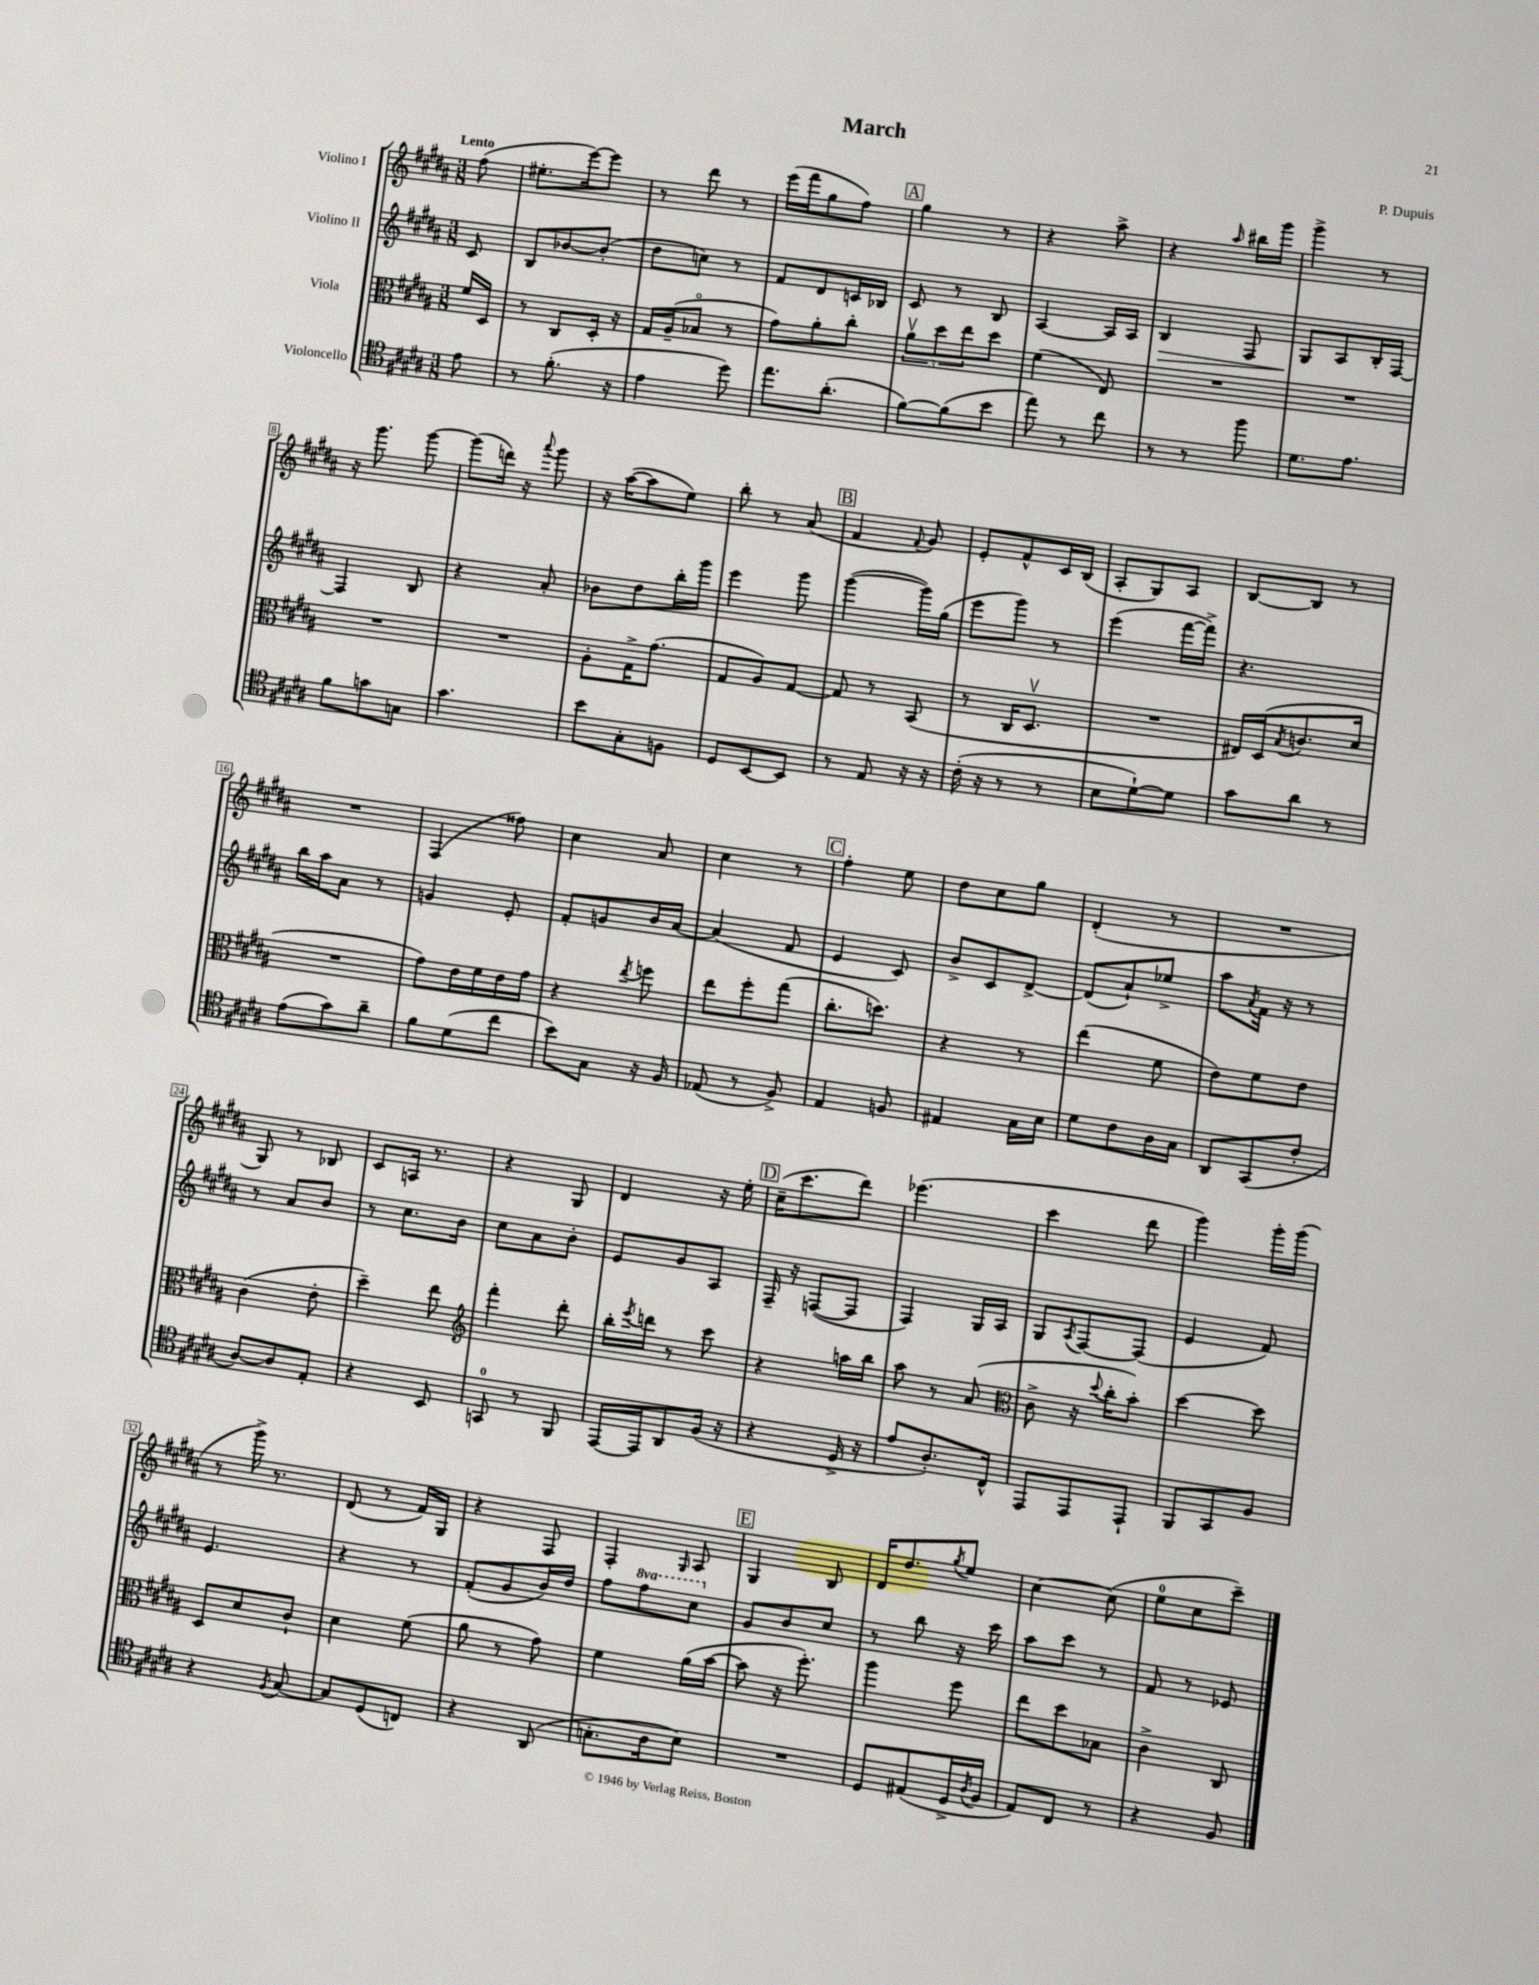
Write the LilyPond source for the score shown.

\header { title = "March" composer = "P. Dupuis" }
<<
\new StaffGroup <<
\new Staff = "s0" \with { instrumentName = "Violino I" } {
    \clef treble \key b \major \numericTimeSignature \time 3/8 \partial 8 \tempo "Lento"
    fis''8( |
    eis''8.-. e'''16~) e'''8 |
    r8 dis'''8 r8 |
    e'''16( fis'''16 gis''8 fis''8) |
    \mark \markup { \box "A" } gis''4 r8 |
    r4 ais''8-> |
    r4 \grace { ais''16 } bis''16 gis'''16 |
    gis'''4-> r8 |
    r16 gis'''8. gis'''8~ |
    gis'''8( d'''16) r16 \appoggiatura { ais'''8 } gis'''8 |
    r16 ais''16~( ais''8 e''8) |
    b''8-. r8 ais'8( |
    \mark \markup { \box "B" } fis'4 \appoggiatura { fis'8 } gis'8) |
    e'8-. fis'8-^ cis'16 b16( |
    ais8-. gis8) ais8 |
    b8~ b8 r8 |
    R4. |
    fis4( fisis''8) |
    cis''4 ais'8 |
    cis''4 r8 |
    \mark \markup { \box "C" } fis''4-. e''8 |
    dis''8 cis''8 gis''8 |
    dis'4-.( r8 |
    R4. |
    gis8) r8 bes8 |
    cis'8 a16 r8. |
    r4 gis8 |
    dis'4 r16 e''16-. |
    \mark \markup { \box "D" } cis''16--( cis'''8. dis'''8) |
    ees'''4.( |
    cis'''4 dis'''8 |
    gis'''4) gis'''16-. gis'''16( |
    r8 gis'''16->) r8. |
    dis'8( r8 fis'16) gis16 |
    r4 fis8 |
    fis4-. \grace { gis16 } ais8 |
    \mark \markup { \box "E" } gis4 b8 |
    dis'16 dis''8. \acciaccatura { gis''8 } e''8 |
    cis''4~ cis''8( |
    e''8-0 cis''8 cis'''8--) \bar "|." |
}
\new Staff = "s1" \with { instrumentName = "Violino II" } {
    \clef treble \key b \major \numericTimeSignature \time 3/8 \set Staff.ottavationMarkups = #ottavation-simple-ordinals \partial 8
    cis'8 |
    b8 bes'8~ bes'8-.( |
    dis''8 c''8) r8 |
    fis'8 dis'8 c'16 bes16 |
    \mark \markup { \box "A" } cis'8 r8 b8 |
    ais4~ ais16 ais16 |
    b4\> fis8 |
    gis8\! ais8 b16-. fis16~ |
    fis4 b8 |
    r4 ais'8-. |
    bes'8 dis''8 b''16-. gis'''16 |
    e'''4 gis'''8 |
    \mark \markup { \box "B" } gis'''4~( gis'''16) gis''16( |
    e'''8 gis'''8) r8 |
    e'''4( fis'''16~ fis'''16->) |
    r4. |
    b''16 ais''16 ais'8 r8 |
    g'4 e'8-. |
    fis'8-. g'8 b'16 ais'16~ |
    ais'4( fis'8 |
    \mark \markup { \box "C" } e'4 cis'8) |
    b'8-> cis'8 dis'8~-> |
    dis'8( ais'8-!) ees''8-> |
    ais''8 \acciaccatura { ais'8 } fis'16 r16 r8 |
    r8 ais'8 b'8 |
    r8 cis''8. b'16 |
    cis''8 ais'8 b'8-. |
    e'8 gis'8 ais8 |
    \mark \markup { \box "D" } fis16-- r16 f8~( f8 |
    fis4) gis16 ais16 |
    gis8 \acciaccatura { ais8 } fis8~ fis8( |
    e'4 fis'8) |
    e'4. |
    r4 r8 |
    fis'8-.( gis'8 b'16) dis''16 |
    fis''8 \ottava #1 fis'''8 cis'''8 \ottava #0 |
    \mark \markup { \box "E" } gis'8 b'8 cis''8 |
    r8 b''8 r16 cis'''16 |
    ais''8 cis'''8 r8 |
    fis'8 r8 ees'8 \bar "|." |
}
\new Staff = "s2" \with { instrumentName = "Viola" } {
    \clef alto \key b \major \numericTimeSignature \time 3/8 \partial 8
    fis'16 dis16 |
    r8 cis8 dis16-. r16 |
    gis16 ais16--( bes8\flageolet r8 |
    gis'8) ais'8-. cis''8-. |
    \mark \markup { \box "A" } \tuplet 3/2 { ais'8\upbow dis''8 e''8 } dis''8 |
    fis'4( e8) |
    R4. |
    R4. |
    R4. |
    R4. |
    ais8-. gis16-> gis'8.( |
    gis8 ais8) gis8~ |
    \mark \markup { \box "B" } gis8 r8 b,8( |
    r8 cis16 dis8.\upbow |
    R4. |
    eis16) dis16( \acciaccatura { b8 } c'8. dis'16 |
    R4. |
    gis'8) e'16 fis'16 e'16 gis'16 |
    r4 \acciaccatura { e''8 } f''8 |
    e''8 fis''8-. gis''8( |
    \mark \markup { \box "C" } cis''8.-. d''8.) |
    r4 r8 |
    e''4( fis'8 |
    e'8) fis'8 e'8 |
    cis'4( e'8-. |
    dis''4--) e''8 |
    \clef treble fis'''4-. dis'''8-. |
    b''16-. \acciaccatura { e'''8 } d'''16 r8 cis'''8 |
    \mark \markup { \box "D" } r4 a''16 b''16 |
    ais''8 r8 ais'8( |
    \clef alto cis'8-> r16 \appoggiatura { dis''8 } cis''16-. b'8-.) |
    dis''4~ dis''8 |
    dis8 dis'8 cis'8-! |
    dis'4 fis'8( |
    ais'8 r8 gis'8) |
    fis'4 ais'16( b'16~ |
    \mark \markup { \box "E" } b'8 r16 fis''8.-.) |
    ais''4 fis''8 |
    e''8 dis''8 bes8 |
    cis'4-> cis8 \bar "|." |
}
\new Staff = "s3" \with { instrumentName = "Violoncello" } {
    \clef tenor \key b \major \numericTimeSignature \time 3/8 \partial 8
    e'8 |
    r8 fis'8.-.( r16 |
    e'4 dis''8) |
    e''8. ais'8.-.( |
    \mark \markup { \box "A" } fis'8~) fis'8( b'8 |
    e''8) r8 cis''8 |
    r8 r8 fis''8 |
    dis'8. e'8. |
    fis'8 g'8 g8 |
    gis'4. |
    b'8 gis8-. f8 |
    dis8 b,8~ b,8 |
    \mark \markup { \box "B" } r8 e8 r16 r16 |
    cis'16-.( r16 r8 r8 |
    b8 dis'8~-!) dis'8 |
    gis'8 ais'8 r8 |
    e'8( gis'8) ais'8-- |
    fis'8 dis'8( cis''8 |
    b'8) gis8 r16 fis16 |
    ees8( r8 fis8->) |
    \mark \markup { \box "C" } e4 f8 |
    eis4 gis16 b16 |
    dis'8 cis'8 ais16 gis16 |
    ais,8 gis,8( cis'8-. |
    ais8~) ais8 e8-. |
    r4 b,8 |
    g,8-0 r8 fis,8 |
    e,16~ e,16 ais,8 fis16( r16 |
    \mark \markup { \box "D" } r4 dis16-> r16 |
    e'8 ais8.-.) cis16-^ |
    e,8 e,8 e,8-! |
    fis,8 gis,8 fis8 |
    r4 \acciaccatura { fis8 } gis8~ |
    gis8 dis8( c8) |
    r4 ais,8( |
    g8.-. ais16 b8) |
    \mark \markup { \box "E" } R4. |
    dis8 eis8( dis16-> \acciaccatura { ais8 } fis16 |
    e8) cis8 r8 |
    r4 fis8 \bar "|." |
}
>>
>>
\layout { \context { \Score \override BarNumber.stencil = #(make-stencil-boxer 0.1 0.3 ly:text-interface::print) } }
